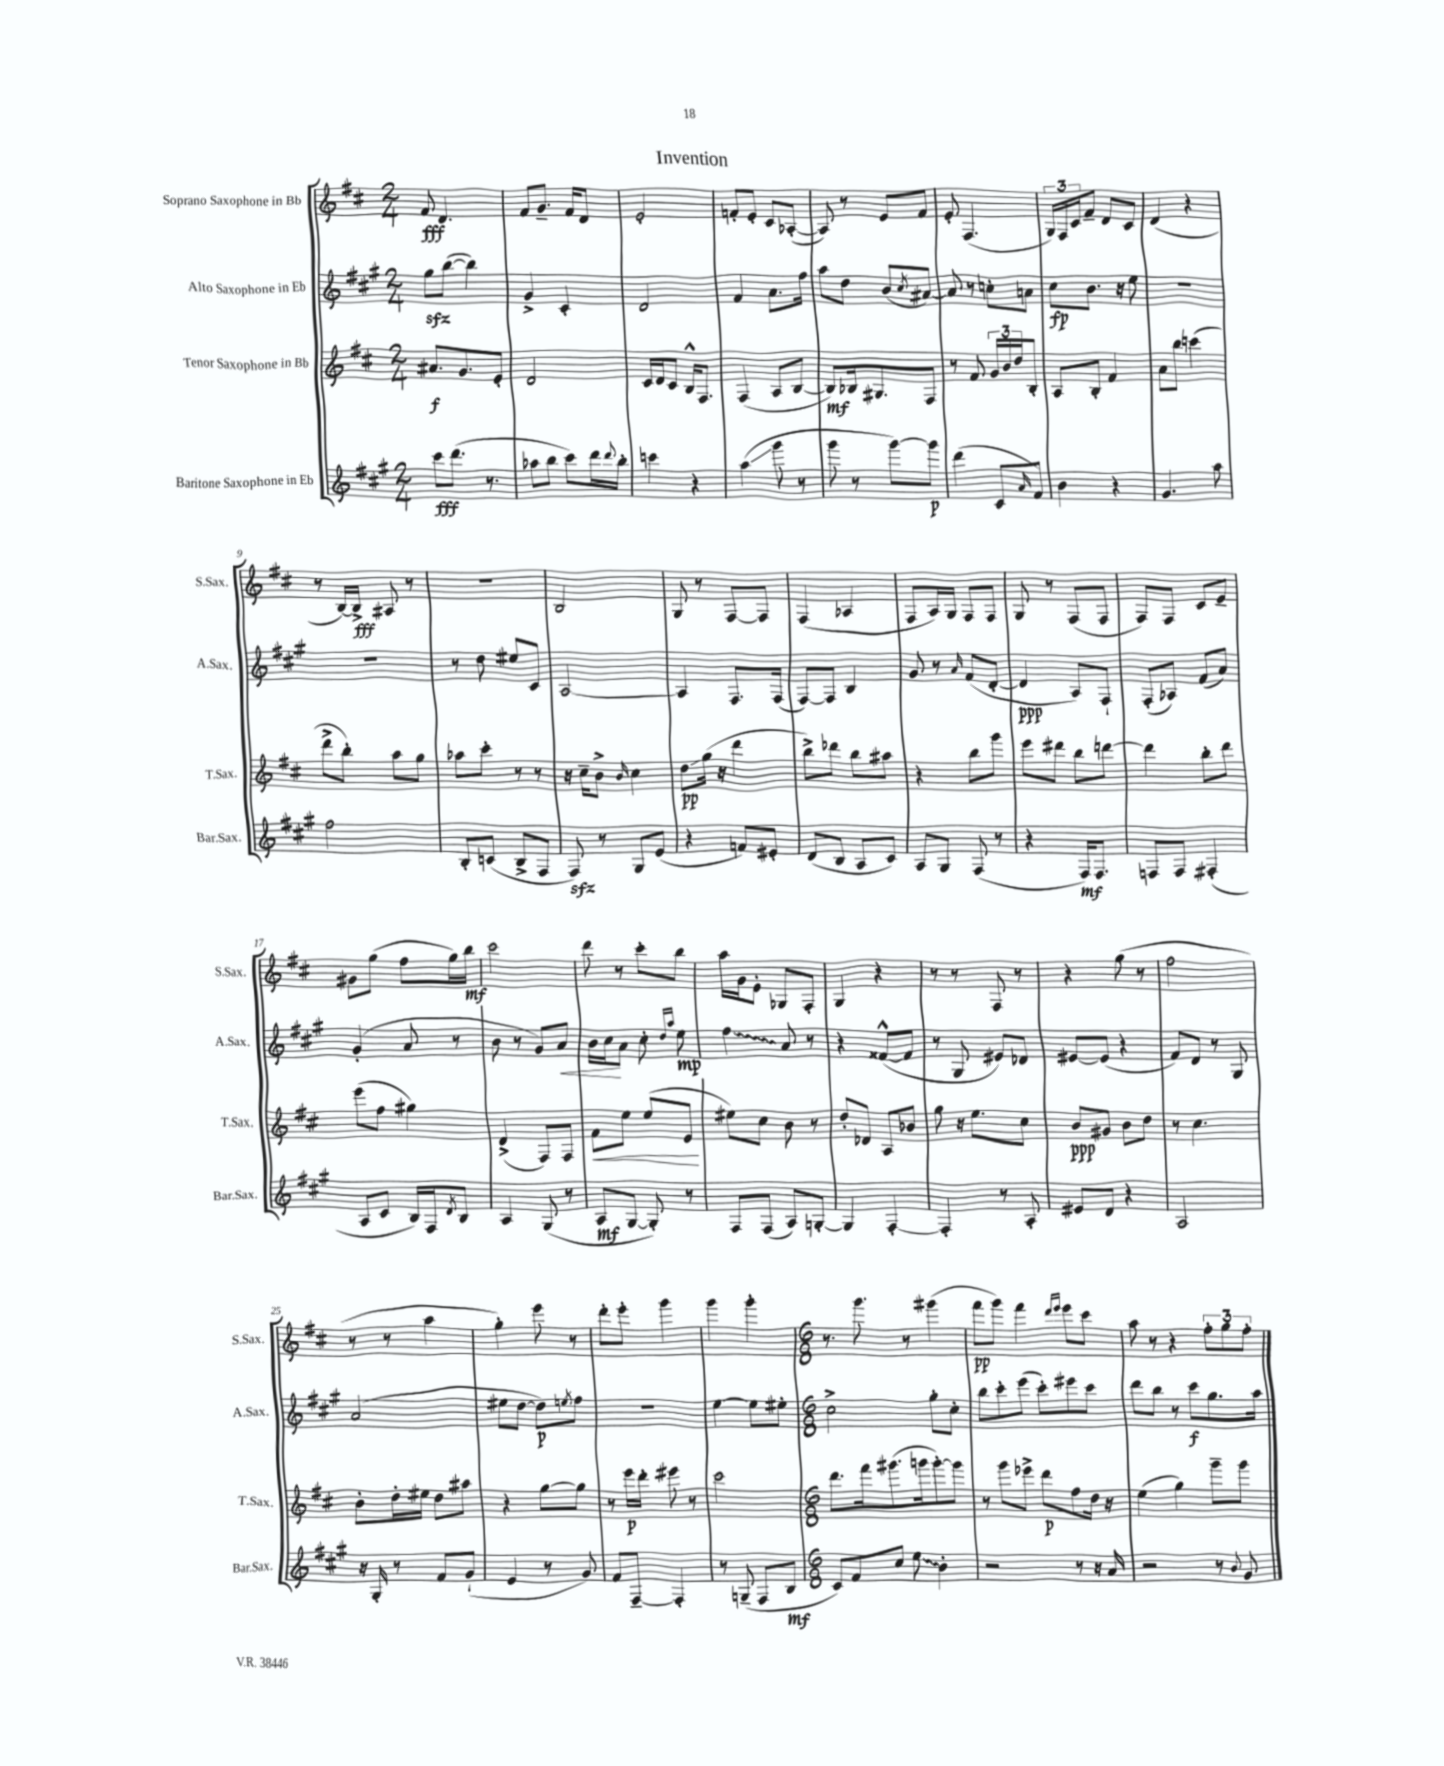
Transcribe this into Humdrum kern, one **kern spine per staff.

**kern	**kern	**kern	**kern
*staff4	*staff3	*staff2	*staff1
*clefG2	*clefG2	*clefG2	*clefG2
*k[f#c#g#]	*k[f#c#]	*k[f#c#g#]	*k[f#c#]
*M2/4	*M2/4	*M2/4	*M2/4
8ccc#	8.a#	8gg#	8f#
(8.ddd	.	([8bb	4.d
.	8.g	.	.
.	.	4bb])	.
8.r	.	.	.
.	8e'	.	.
=	=	=	=
8aa-	2d	4g#^	8f#
8bb	.	.	8.g~
8ccc#)	.	4c#'	.
.	.	.	16f#
16ddd	.	.	8d
8qqddd	.	.	.
16bb'	.	.	.
=	=	=	=
4ccc	16c#	2d	2e'
.	16d	.	.
.	8c#	.	.
4r	16B^^	.	.
.	8.F#	.	.
=	=	=	=
(4aa	(4F#	4f#	8f'
.	.	.	8e'
8ggg#	8A	8.a	8c#
8r	[8B	.	([8A-'
.	.	16ff#	.
=	=	=	=
8ggg#	8B])	8aa	8A-])
8r	16B-	8dd	8r
.	8.G#	.	.
[8ggg#)	.	(8b	8e
.	.	8qcc#	.
8ggg#]	8F#	[8a#)	8f#
=	=	=	=
(4ddd	8r	8a#]	8e'
.	8f#	8r	(4.F#
8c#	24g	8cc'	.
.	24b	.	.
.	24dd	.	.
16qqa	.	.	.
8f#)	8B'	8a	.
=	=	=	=
4b	8A	8cc#	24G)
.	.	.	24F#
.	.	.	24c#
.	8B'	8.b	8f#~
4r	4f#	.	8d
.	.	16r	.
.	.	8ee	8c#
=	=	=	=
4.g#	8a	2r	(4d
.	8bb	.	.
.	(4ccc	.	4r
8aa	.	.	.
=	=	=	=
2ff#	8ddd^	2r	8r
.	8bb')	.	[16B)
.	.	.	16B^]
.	8aa	.	8A#
.	8gg	.	8r
=	=	=	=
8B'	8aa-	8r	2r
(8c	8ccc#'	8dd	.
8B^	8r	8ee#	.
8F#	8r	8c#	.
=	=	=	=
8F#)	16r	[2A	2B
.	16cc#~	.	.
8r	8b^	.	.
.	16qqb	.	.
8G#	4cc#	.	.
(8e	.	.	.
=	=	=	=
4r	8dd	4A]	8G
.	(16gg	.	8r
.	16r	.	.
8f)	4ddd	8.F#	[8F#
8e#'	.	.	8F#]
.	.	(16F#	.
=	=	=	=
(8d	8bb^)	[8F#)	(4F#
8B	8ddd-	8F#]	.
8A	8bb	4B	4A-
8c#)	8aa#	.	.
=	=	=	=
8A	4r	8g#	8F#
8G#	.	8r	16A)
.	.	.	16G
.	.	16qqa	.
(8F#	8bb	(8f#	8F#
8r	8ggg	[8d'	8F#
=	=	=	=
4r	8eee	4d]	8G
.	8ddd#	.	8r
16F#)	8bb	8A)	(8F#
8.F#	.	.	.
.	[8ddd	8F#`	8F#
=	=	=	=
8F	4ddd]	(8F#'	8F#)
8F	.	8A-)	8F#
(4F#'	8bb'	(8f#	8c#
.	8ddd	8a)	8e~
=	=	=	=
8A	(8eee	(4g#'	8g#
8c#	8ff#	.	(8gg
16B)	4gg#)	8a	8ff#
16F#	.	.	.
8qd	.	.	.
8B	.	8r	16gg)
.	.	.	16bb
=	=	=	=
4A	(4d^	8b	2ccc#
.	.	8r	.
(8G#	8F#)	8g#)	.
8r	8F#	8a	.
=	=	=	=
8A	8f#	16b	8ddd
.	.	16cc#	.
[8G#	8ee	8a	8r
8G#'])	(8ee	8cc#'	8ccc#'
.	.	16qqdd	.
.	.	16qqaa	.
8r	8e	8ee	8bb
=	=	=	=
8F#	8ee#)	4ff#	16aa
.	.	.	16g
(8F#	8cc#	.	8e'
8A)	8b	8a	8G-
[8G'	8r	8r	8F#'
=	=	=	=
4G]	8dd'	4r	4G
.	8d-	.	.
[4F#'	8A	([8f##^^	4r
.	8b-	8f##]	.
=	=	=	=
4F#']	8gg	8r	8r
.	16r	8G#	8r
.	8.ee	.	.
8r	.	8e#)	8F#
8A'	8cc#	8d-	8r
=	=	=	=
8e#	8b	[8e#	4r
8d	8g#	(8e#]	.
4r	8b	4r	(8gg
.	8dd	.	8r
=	=	=	=
2A	8r	8f#)	2ff#
.	4.cc#	8d	.
.	.	8r	.
.	.	8G#	.
=	=	=	=
16r	8b'	(2a	8r
16G#'	.	.	.
8r	16dd'	.	8r
.	16ee#	.	.
8f#	8dd	.	4aa
(8g#`	8aa#	.	.
=	=	=	=
4e	4r	8ee#	4gg')
.	.	[8dd	.
8r	[8gg	8dd])	8eee
.	.	8qee	.
8g#)	8gg]	8ff#	8r
=	=	=	=
8f#	8r	2r	8ddd'
[8F#~	16eee	.	8eee'
.	16ddd'	.	.
4F#']	8eee#	.	4ggg
.	8r	.	.
=	=	=	=
8r	2ccc#	[4ee	4ggg
(8G~	.	.	.
8F#	.	8ee]	4ggg'
8B	.	8ee#'	.
=	=	=	=
*M6/8	*M6/8	*M6/8	*M6/8
8c#)	8.ddd	2cc#^	8.r
8f#	.	.	.
.	16fff#	.	8.ggg
8cc#	(8.ggg#	.	.
8ee	.	.	8r
.	16ggg	.	.
4b'	[8ggg')	8gg#'	(4ggg#
.	8ggg]	8cc#'	.
=	=	=	=
2r	8r	8bb	8fff#
.	8ggg	8ccc#'	8ggg)
.	8eee-^	(8eee	4fff#
.	8ddd	8ccc#')	.
.	.	.	16qqddd
.	.	.	16qqeee
8r	8ff#	8eee#	8eee
16r	16dd	8ccc#	8ccc#
16a	16r	.	.
=	=	=	=
2r	(4ee	8ddd	8aa
.	.	8bb	8r
.	4gg)	8r	4r
.	.	8ccc#	.
8r	8ggg~	8.gg#	12ff#'
.	.	.	12gg
8qqb	.	.	.
8g#	8ggg	.	.
.	.	.	12ff#'
.	.	16aa	.
==	==	==	==
*-	*-	*-	*-
